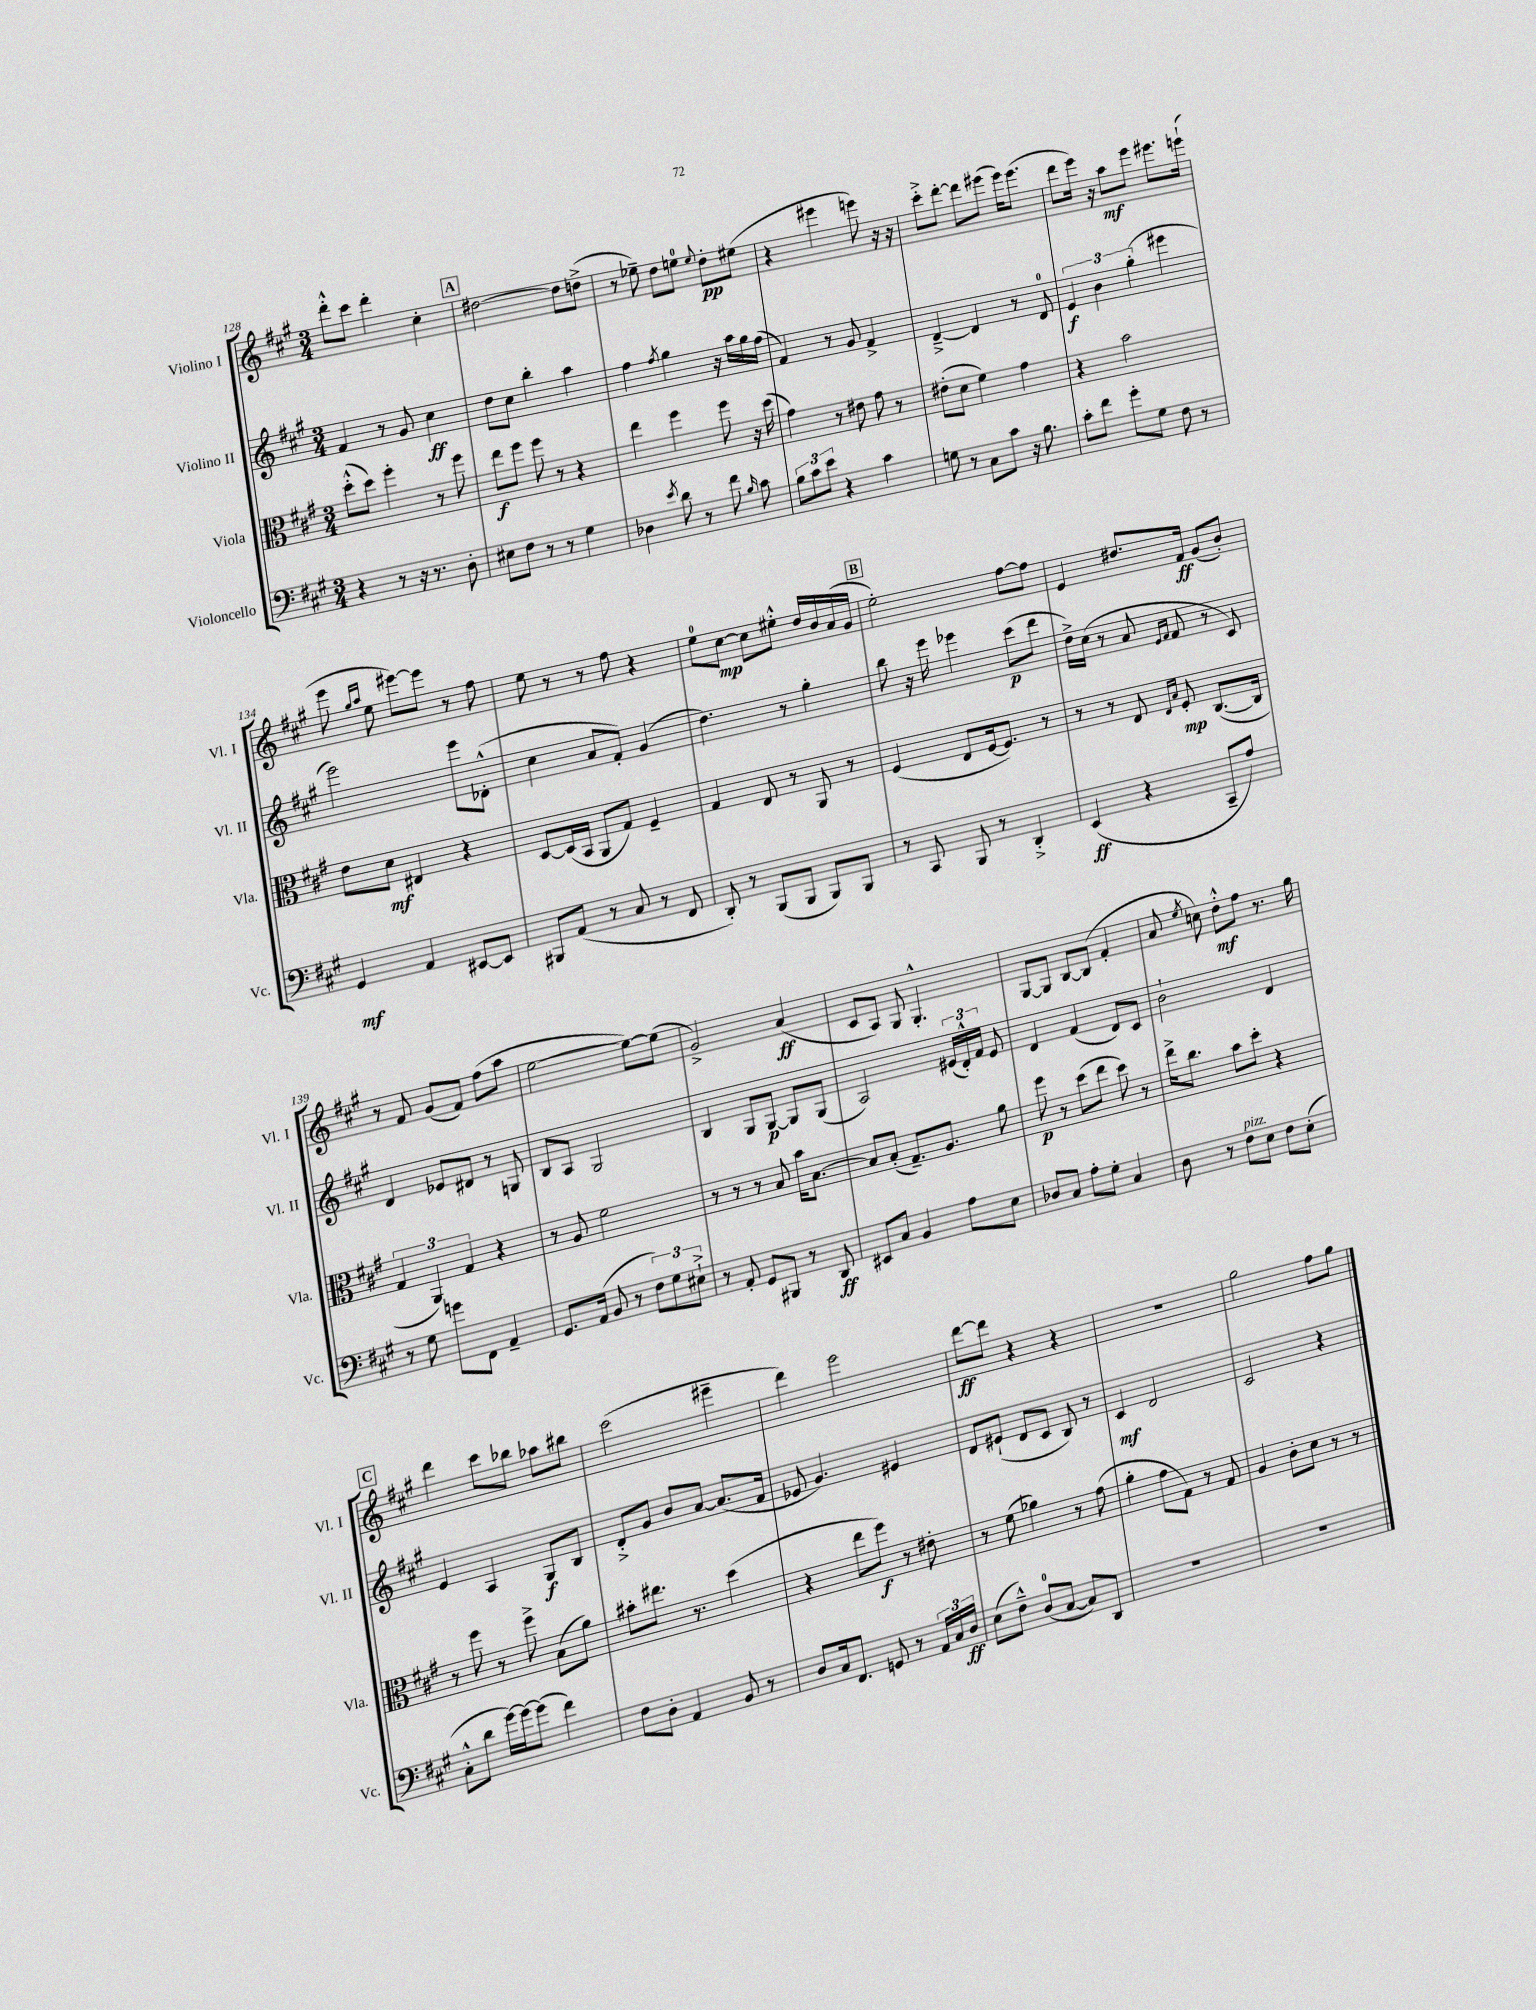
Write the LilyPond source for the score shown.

<<
\new StaffGroup <<
\new Staff = "s0" \with { instrumentName = "Violino I" shortInstrumentName = "Vl. I" } {
    \clef treble \key a \major \numericTimeSignature \time 3/4
    \autoBeamOff d'''8[-.-^ cis'''8] d'''4-. cis''4-. |
    \mark \markup { \box "A" } dis''2~ dis''8[ d''8]->( |
    r8 ees''8--) d''8[ e''8]-0 \appoggiatura { e''8 } d''8[-.\pp eis''8]( |
    r4 eis'''4 e'''8) r16 r16 |
    cis'''8[-.-> d'''8]~-. d'''8[ eis'''8]( eis'''16[) eis'''8.]( |
    d'''8[ e'''16]) r16 a''8[\mf e'''8] eis'''8.[ e'''16]-!( |
    e'''8 \grace { gis''16[ a''16] } e''8 eis'''8[~) eis'''8] r8 fis''8 |
    e''8 r8 r8 fis''8 r4 |
    e''8[-0 cis''8]~\mp cis''8[ eis''8]-.-^ d''16[ b'16 a'16( gis'16] |
    \mark \markup { \box "B" } e''2-.) fis''8[~ fis''8] |
    e'4 dis''8.[ fis'16]\ff gis'8[( b'8]-.) |
    r8 fis'8 gis'8[( fis'8]) fis''8[( a''8] |
    e''2~ e''8[~) e''8]( |
    gis'2->) a'4\ff( |
    cis'8[ a8]) gis8 gis4.-.-^ |
    gis8[~ gis8] b8[~ b8]( fis'4-. |
    a'8 \acciaccatura { e''8 } c''8) d''8[-.-^\mf fis''8] r8. gis''16 |
    \mark \markup { \box "C" } d'''4 cis'''8[ bes''8] aes''8[ bis''8] |
    cis'''2( eis'''4-- |
    d'''4) e'''2 |
    d'''8[~\ff d'''8] r4 r4 |
    R2. |
    gis''2 fis''8[ gis''8] \bar "|." |
}
\new Staff = "s1" \with { instrumentName = "Violino II" shortInstrumentName = "Vl. II" } {
    \clef treble \key a \major \numericTimeSignature \time 3/4
    \autoBeamOff fis'4 r8 gis'8 cis''4\ff |
    \mark \markup { \box "A" } d''8[ cis''8] b''4-. a''4 |
    fis''4 \acciaccatura { fis''8 } gis''4 r16 a''16[ gis''16 fis''16]( |
    fis'4) r8 gis'8 fis'4-> |
    d'4~---> d'4 r8 d'8-0 |
    \tuplet 3/2 { e'4\f b'4 gis''4-.( } eis'''4 |
    e'''2) e'''8[ des'8]-.-^( |
    cis''4 a'8[ fis'8]-.) gis'4( |
    d''4.) r8 gis''4-. |
    \mark \markup { \box "B" } b''8 r16 e'''16 ees'''4 cis'''8[\p( d'''8] |
    d''16[->) cis''16]( r8 a'8 \grace { e'16[ fis'16] } fis'8 r8 cis'8) |
    d'4 ees'8[ dis'8] r8 g8 |
    b8[ a8] gis2 |
    b4 gis8[ gis8]~\p gis8[ gis8]( |
    a2) \tuplet 3/2 { eis'16[( d'16-.-^) fis'16] } eis'8 |
    d'4 fis'4( d'8[) cis'8] |
    b'2-! d'4 |
    \mark \markup { \box "C" } e'4 a4 gis8[\f b8] |
    d'8[-.-> gis'8] b'8[ a'8]~ a'8.[( fis'16] |
    ees'8 gis'4.) eis'4 |
    d'8[ eis'8]-!( d'8[ cis'8] b8) r8 |
    cis'4\mf d'2 |
    cis'2 r4 \bar "|." |
}
\new Staff = "s2" \with { instrumentName = "Viola" shortInstrumentName = "Vla." } {
    \clef alto \key a \major \numericTimeSignature \time 3/4
    \autoBeamOff d''8[-.-^( d''8]) fis''4-. r8 fis''8 |
    \mark \markup { \box "A" } e''8[\f fis''8] fis''8 r8 r4 |
    e''4 fis''4 fis''8 r16 d''16( |
    gis'4) r8 eis'8 gis'8 r8 |
    eis'8[-.( d'8] fis'4) gis'4 |
    r4 b'2 |
    e'8[ d'8]\mf eis4 r4 |
    d8[~ d16( b,16] a,8[ gis8]) fis4-- |
    gis4 e8 r8 a,8 r8 |
    \mark \markup { \box "B" } fis4( e8[ fis16~ fis8.]) r8 |
    r8 r8 e8 \grace { e16[ b16] } fis8-.\mp cis8.[~( cis16] |
    \tuplet 3/2 { gis4 a,4) gis4 } r4 |
    r8 a8 fis'2 |
    r8 r8 r8 b8 b'16[ b8.]~ |
    b8[ b8]-.( gis8.[--) a8.] a'8 |
    fis''8\p r8 d''8[( e''8] d''8) r8 |
    e''16[-> cis''8.] b'8[ d''8]-. r4 |
    \mark \markup { \box "C" } r8 fis''8 r8 fis''8-> b8[( a'8]) |
    bis'8[-. eis''8.] r8. d''4( |
    r4 e''8[ fis''8]\f) r8 eis'8-. |
    r8 fis'8( aes'4) r8 gis'8( |
    a'4-. gis'8[ gis8]) r8 gis8 |
    a4 cis'8[-. d'8] r8 r8 \bar "|." |
}
\new Staff = "s3" \with { instrumentName = "Violoncello" shortInstrumentName = "Vc." } {
    \clef bass \key a \major \numericTimeSignature \time 3/4
    \autoBeamOff r4 r8 r16 r8. d8-. |
    \mark \markup { \box "A" } eis8[ fis8] r8 r8 gis4 |
    des4 \acciaccatura { e'8 } d'8 r8 fis'8 \grace { b16 } cis'8 |
    \tuplet 3/2 { b8[ cis'8 e'8] } r4 cis'4 |
    g8 r8 cis8[ cis'8] r16 b8. |
    cis'8[-. fis'8] gis'8[-. gis8] fis8 r8 |
    gis,4\mf a,4 eis,8[~ eis,8] |
    bis,,8[ a,8]( r8 cis8 r8 fis,8 |
    d,8-.) r8 b,,8[( b,,8] b,,8[) b,,8] |
    \mark \markup { \box "B" } r8 cis,8 b,,8 r8 d,4-.-> |
    e,4\ff( r4 cis,8[-- a8]) |
    r8 gis8 g'8[ fis,8] a,4-- |
    gis,8.[ a,16]( b,8 r8 \tuplet 3/2 { fis8[) gis8 eis8]-!-> } |
    r8 a,8-. gis,8[ bis,,8] r8 d,8\ff |
    eis,8[ cis8] b,4 a8[ e8] |
    des8[ cis8] a8[-. gis8]-. cis4 |
    d8 r8 fis8[^\markup { \italic "pizz." } e8] fis8[ e8]-.( |
    \mark \markup { \box "C" } cis8[-.-^ d'8] gis'16[~) gis'16~ gis'8]( fis'4) |
    fis8[ d8]-. a,4 b,8 r8 |
    d8[ cis16 fis,8.] g,8 r8 \tuplet 3/2 { a,16[ cis16 d16]\ff } |
    e8[( fis8]---^) d8[-0( cis8]~ cis8[) d,8] |
    R2. |
    R2. \bar "|." |
}
>>
>>
\layout { \context { \Score currentBarNumber = #128 } }
